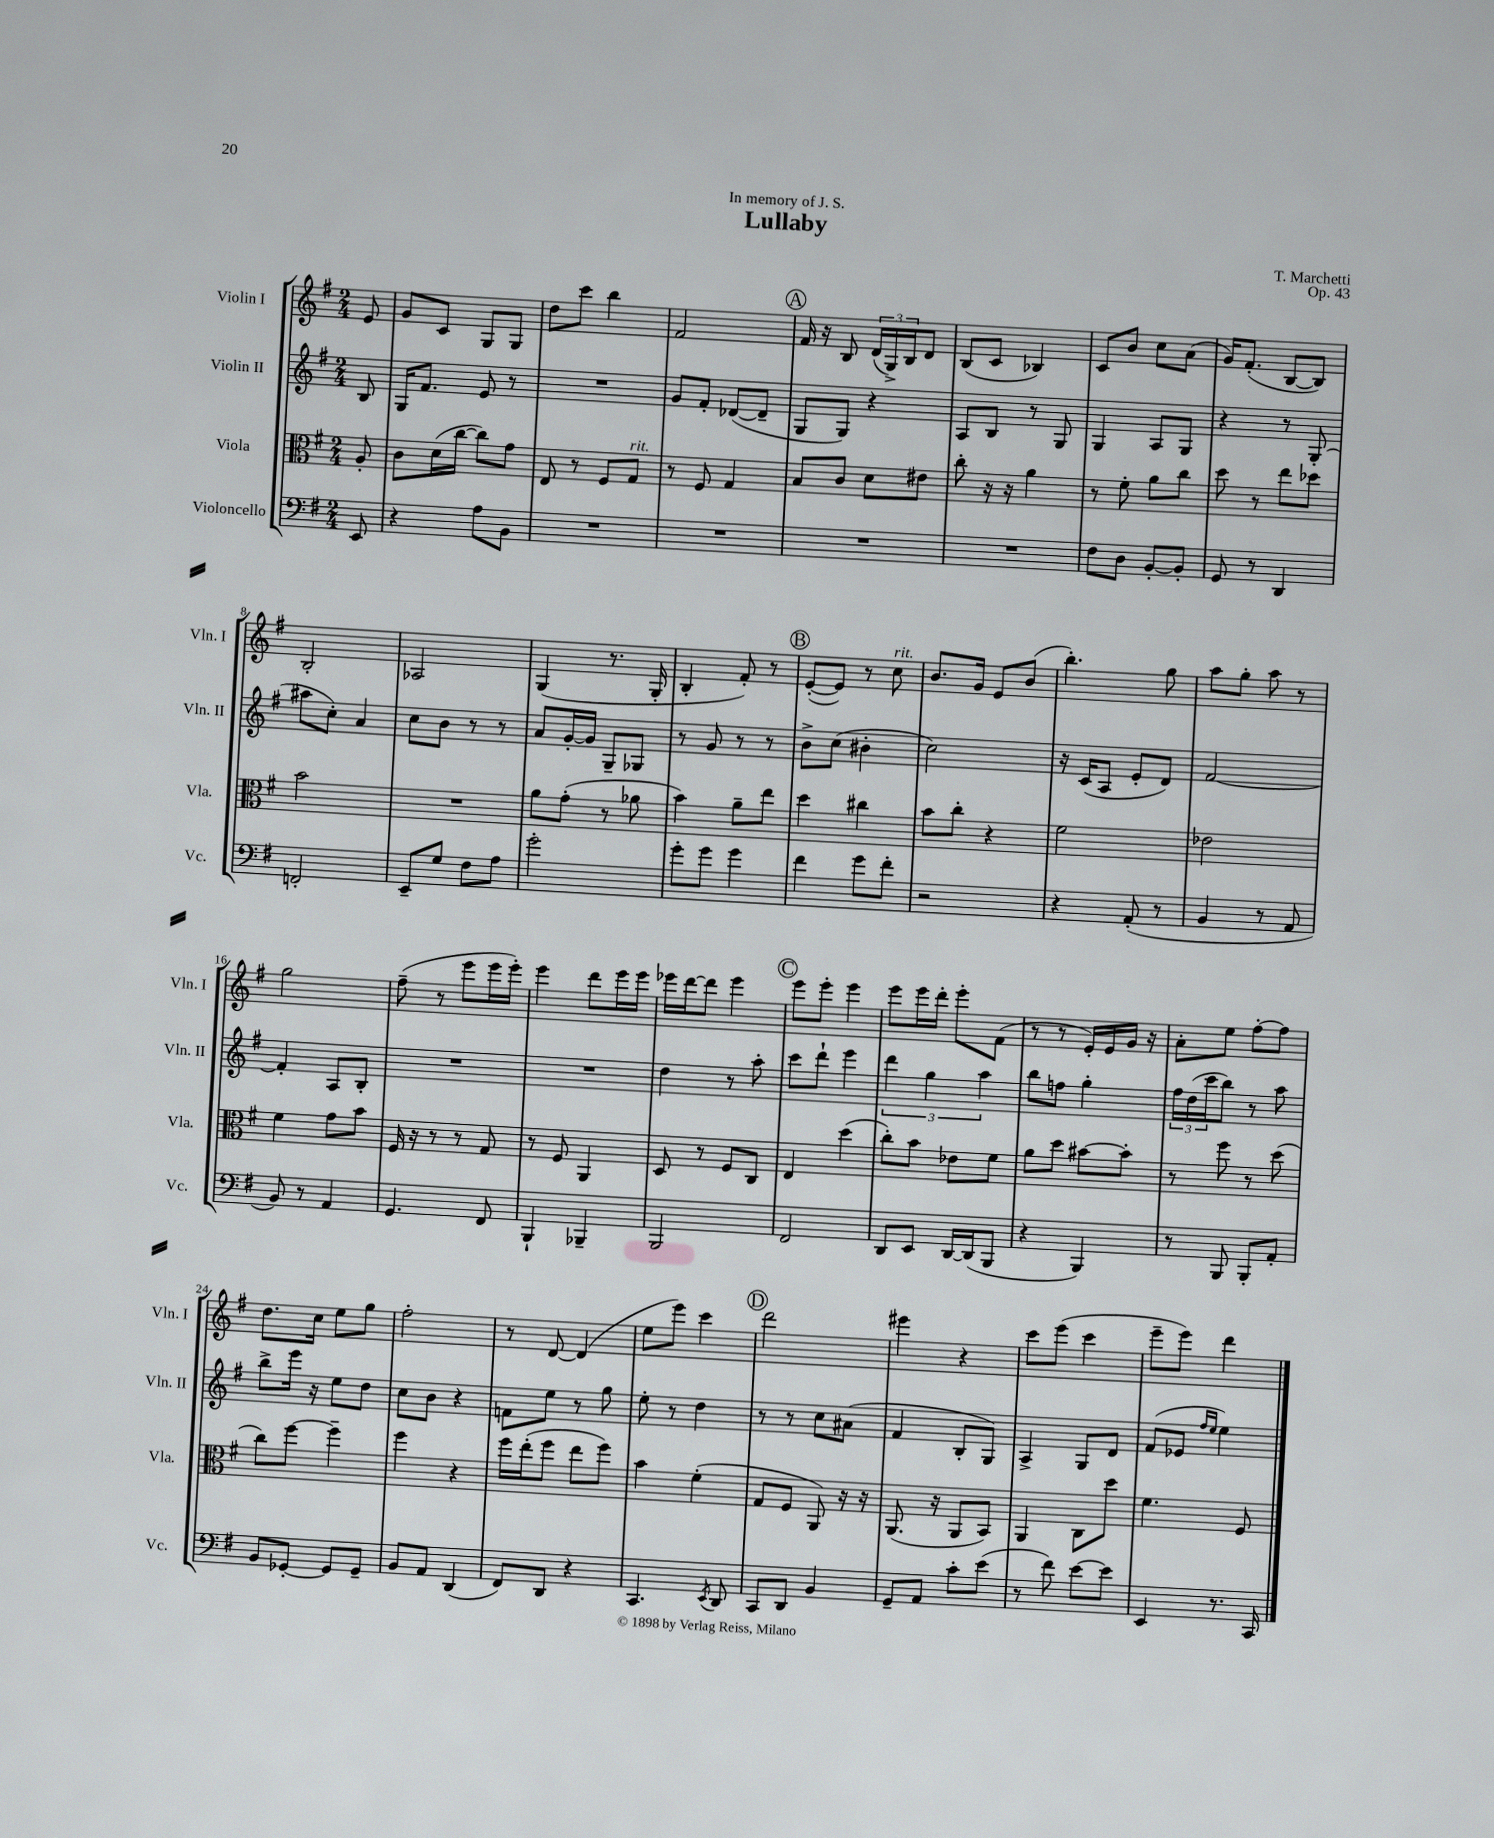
\header { title = "Lullaby" composer = "T. Marchetti" dedication = "In memory of J. S." opus = "Op. 43" }
<<
\new StaffGroup <<
\new Staff = "s0" \with { instrumentName = "Violin I" shortInstrumentName = "Vln. I" } {
    \clef treble \key g \major \numericTimeSignature \time 2/4 \partial 8
    e'8 |
    g'8 c'8 g8 g8 |
    d''8 c'''8 b''4 |
    fis'2 |
    \mark \markup { \circle "A" } fis'16 r16 b8 \tuplet 3/2 { d'16( g16->) b16 } d'8 |
    b8( c'8 bes4) |
    c'8 b'8 c''8 a'8( |
    g'16) fis'8.-.( b8~ b8) |
    b2-. |
    aes2 |
    g4( r8. g16-. |
    b4-. fis'8-.) r8 |
    \mark \markup { \circle "B" } e'8~-.( e'8) r8 c''8^\markup { \italic "rit." } |
    b'8. g'16 e'8 b'8( |
    b''4.-.) g''8 |
    a''8 g''8-. a''8 r8 |
    g''2 |
    fis''8--( r8 e'''8 e'''16 e'''16-.) |
    e'''4 d'''8 e'''16 e'''16 |
    ees'''16 d'''16~ d'''8 ees'''4 |
    \mark \markup { \circle "C" } e'''8 e'''8-. e'''4 |
    e'''8 e'''16 d'''16-. e'''8-. fis'8( |
    r8 r8 e'16-.) e'16 g'16 r16 |
    a'8-. e''8 fis''8~-. fis''8 |
    d''8. c''16 e''8 g''8 |
    fis''2-. |
    r8 d'8~ d'4( |
    e''8 e'''8) c'''4 |
    \mark \markup { \circle "D" } d'''2 |
    eis'''4 r4 |
    c'''8 e'''8( c'''4 |
    e'''8-- e'''8) d'''4 \bar "|." |
}
\new Staff = "s1" \with { instrumentName = "Violin II" shortInstrumentName = "Vln. II" } {
    \clef treble \key g \major \numericTimeSignature \time 2/4 \partial 8
    b8 |
    g16 fis'8. e'8 r8 |
    R2 |
    g'8 fis'8-. des'8~( des'8-- |
    \mark \markup { \circle "A" } g8 g8) r4 |
    a8 b8 r8 g8 |
    g4 a8 g8 |
    r4 r8 g8-.( |
    ais''8 c''8-.) a'4 |
    c''8 b'8 r8 r8 |
    a'8 g'16~-. g'16 g8-- ges8 |
    r8 g'8 r8 r8 |
    \mark \markup { \circle "B" } b'8-> c''8( bis'4-. |
    c''2) |
    r16 c'16( a8 e'8-. d'8) |
    fis'2~ |
    fis'4-. a8 b8-. |
    R2 |
    R2 |
    d''4 r8 a''8-. |
    \mark \markup { \circle "C" } c'''8 d'''8-! e'''4 |
    \tuplet 3/2 { d'''4 g''4 a''4 } |
    b''8 f''8 g''4-. |
    \tuplet 3/2 { fis''16 d''16( c'''16 } b''8) r8 a''8 |
    b''8-> e'''16 r16 e''8 d''8 |
    c''8 b'8 r4 |
    f'8 e''8 r8 g''8 |
    e''8-. r8 d''4 |
    \mark \markup { \circle "D" } r8 r8 c''8 ais'8( |
    fis'4 b8-. g8) |
    a4-> g8 d'8 |
    fis'8( ees'8 \grace { fis''16 e''16 } e''4) \bar "|." |
}
\new Staff = "s2" \with { instrumentName = "Viola" shortInstrumentName = "Vla." } {
    \clef alto \key g \major \numericTimeSignature \time 2/4 \partial 8
    a8-. |
    c'8 d'16( c''16~ c''8) g'8 |
    e8 r8 fis8 g8^\markup { \italic "rit." } |
    r8 fis8 g4 |
    \mark \markup { \circle "A" } b8 c'8 d'8 eis'8 |
    c''8-. r16 r16 a'4 |
    r8 fis'8-. a'8 c''8 |
    d''8 r8 e''8 des''8 |
    b'2 |
    R2 |
    a'8 g'8-.( r8 aes'8 |
    b'4) a'8-- e''8 |
    \mark \markup { \circle "B" } d''4 cis''4 |
    b'8 c''8-. r4 |
    fis'2 |
    ees'2 |
    fis'4 g'8 b'8 |
    fis16 r16 r8 r8 g8 |
    r8 fis8 a,4 |
    d8 r8 fis8 c8 |
    \mark \markup { \circle "C" } e4 d''4( |
    c''8-.) b'8 ees'8 fis'8 |
    a'8 d''8 bis'8~ bis'8-. |
    r8 fis''8 r8 d''8( |
    c''8) fis''8~ fis''4-- |
    fis''4 r4 |
    fis''16 e''16-.( fis''8 e''8 fis''8) |
    b'4 fis'4-.( |
    \mark \markup { \circle "D" } g8 fis8 a,8) r16 r16 |
    a,8.( r16 a,8 b,8) |
    a,4 c8 d''8 |
    fis'4. fis8 \bar "|." |
}
\new Staff = "s3" \with { instrumentName = "Violoncello" shortInstrumentName = "Vc." } {
    \clef bass \key g \major \numericTimeSignature \time 2/4 \partial 8
    e,8 |
    r4 a8 b,8 |
    R2 |
    R2 |
    \mark \markup { \circle "A" } R2 |
    R2 |
    fis8 d8 b,8~-. b,8-. |
    g,8 r8 d,4 |
    f,2-. |
    e,8-- g8 fis8 a8 |
    g'2-. |
    g'8-. g'8 g'4 |
    \mark \markup { \circle "B" } fis'4 g'8 fis'8-. |
    r2 |
    r4 a,8-.( r8 |
    b,4 r8 a,8 |
    b,8) r8 a,4 |
    g,4. fis,8 |
    b,,4-! bes,,4-- |
    b,,2 |
    \mark \markup { \circle "C" } fis,2 |
    d,8 e,8 d,16~ d,16( b,,8 |
    r4 b,,4) |
    r8 b,,8 b,,8-. a,8-. |
    b,8 ges,8~-. ges,8 ges,8-- |
    b,8 a,8 d,4( |
    fis,8) d,8 r4 |
    c,4. \acciaccatura { e,8 } d,8 |
    \mark \markup { \circle "D" } c,8 d,8 b,4 |
    g,8-- a,8 c'8-. e'8( |
    r8 fis'8) e'8~ e'8 |
    e,4 r8. c,16 \bar "|." |
}
>>
>>
